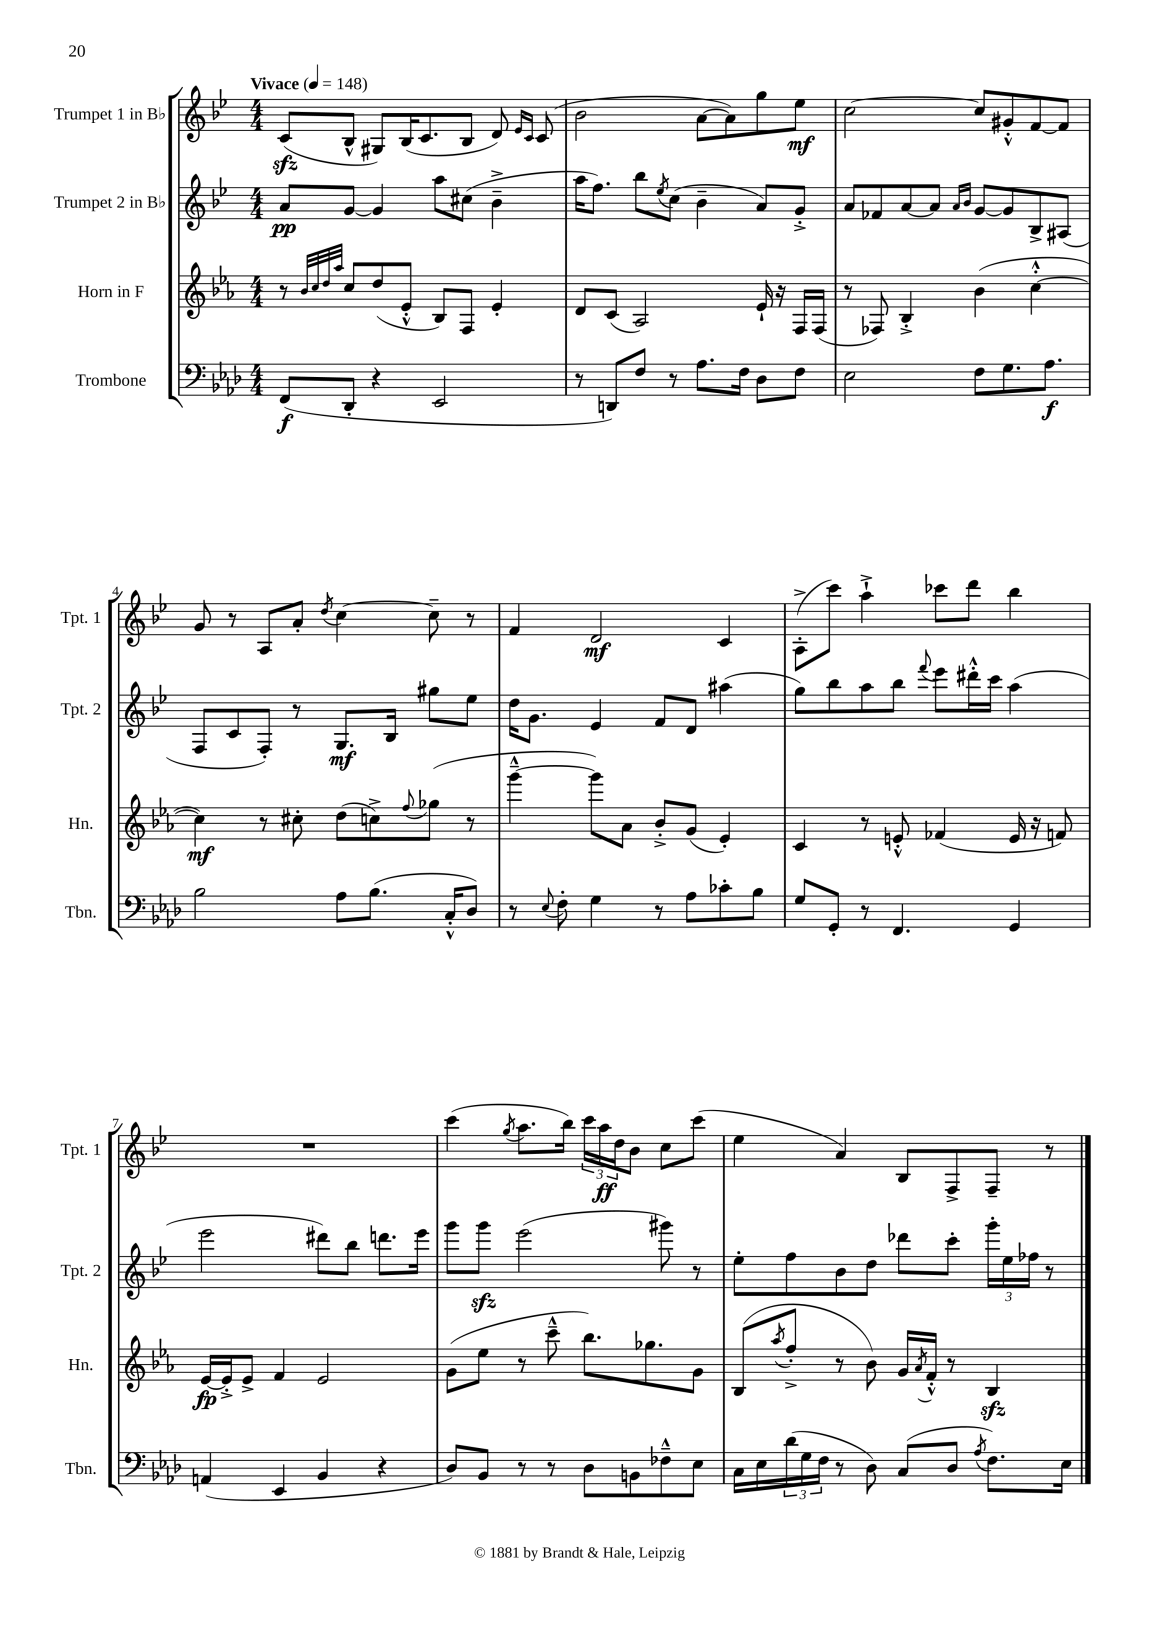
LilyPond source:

<<
\new StaffGroup <<
\new Staff = "s0" \with { instrumentName = "Trumpet 1 in Bb" shortInstrumentName = "Tpt. 1" } {
    \clef treble \key bes \major \numericTimeSignature \time 4/4 \tempo "Vivace" 4 = 148
    c'8\sfz( bes8-^ gis8) bes16( c'8. bes8 d'8) \grace { ees'16 c'16 } c'8( |
    bes'2 a'8~ a'8) g''8 ees''8\mf |
    c''2~ c''8 gis'8-.-^ f'8~ f'8 |
    g'8 r8 a8 a'8-. \acciaccatura { d''8 } c''4~ c''8-- r8 |
    f'4 d'2\mf c'4 |
    a8-.->( c'''8) a''4-!-> ces'''8 d'''8 bes''4 |
    R1 |
    c'''4( \acciaccatura { g''8 } a''8. bes''16) \tuplet 3/2 { c'''16 a''16\ff d''16 } bes'8 c''8 c'''8( |
    ees''4 a'4) bes8 f8-> f8-- r8 \bar "|." |
}
\new Staff = "s1" \with { instrumentName = "Trumpet 2 in Bb" shortInstrumentName = "Tpt. 2" } {
    \clef treble \key bes \major \numericTimeSignature \time 4/4
    a'8\pp g'8~ g'4 a''8 cis''8( bes'4---> |
    a''16 f''8.) bes''8 \acciaccatura { ees''8 } c''8( bes'4-- a'8) g'8-.-> |
    a'8 fes'8 a'8~ a'8 \grace { a'16 bes'16 } g'8~ g'8 bes8-> ais8( |
    f8 c'8 f8-.) r8 g8.\mf bes16 gis''8 ees''8 |
    d''16 g'8. ees'4 f'8 d'8 ais''4( |
    g''8) bes''8 a''8 bes''8 \appoggiatura { f'''8 } ees'''8 dis'''16-.-^ c'''16 a''4( |
    ees'''2 dis'''8) bes''8 d'''8. ees'''16 |
    g'''8 g'''8\sfz ees'''2( gis'''8) r8 |
    ees''8-. f''8 bes'8 d''8 des'''8 c'''8-. \tuplet 3/2 { g'''16-. ees''16 fes''16 } r8 \bar "|." |
}
\new Staff = "s2" \with { instrumentName = "Horn in F" shortInstrumentName = "Hn." } {
    \clef treble \key ees \major \numericTimeSignature \time 4/4
    r8 \grace { bes'32 c''32 d''32 aes''32 } c''8 d''8( ees'8-.-^ bes8) f8 ees'4-. |
    d'8 c'8( aes2) ees'16-! r16 f16 f16( |
    r8 fes8) bes4-.-> bes'4( c''4~-.-^ |
    c''4\mf) r8 cis''8-. d''8( c''8->) \appoggiatura { f''8 } ges''8( r8 |
    g'''4~---^ g'''8) aes'8 bes'8-.-> g'8( ees'4-.) |
    c'4 r8 e'8-.-^ fes'4( e'16 r16 f'8) |
    ees'16~\fp ees'16-.-> ees'8-> f'4 ees'2 |
    g'8( ees''8 r8 c'''8---^ bes''8.) ges''8. g'8 |
    bes8( \acciaccatura { aes''8 } f''8-.-> r8 bes'8) g'16 \acciaccatura { aes'8 } f'16-.-^ r8 bes4\sfz \bar "|." |
}
\new Staff = "s3" \with { instrumentName = "Trombone" shortInstrumentName = "Tbn." } {
    \clef bass \key aes \major \numericTimeSignature \time 4/4
    f,8\f( des,8-. r4 ees,2 |
    r8 d,8) f8 r8 aes8. f16 des8 f8 |
    ees2 f8 g8. aes8.\f |
    bes2 aes8 bes8.( c16-.-^ des8) |
    r8 \appoggiatura { ees8 } f8-. g4 r8 aes8 ces'8-. bes8 |
    g8 g,8-. r8 f,4. g,4 |
    a,4( ees,4 bes,4 r4 |
    des8) bes,8 r8 r8 des8 b,8 fes8---^ ees8 |
    c16 ees16 \tuplet 3/2 { des'16( g16 f16 } r8 des8) c8( des8 \acciaccatura { aes8 } f8.) ees16 \bar "|." |
}
>>
>>
